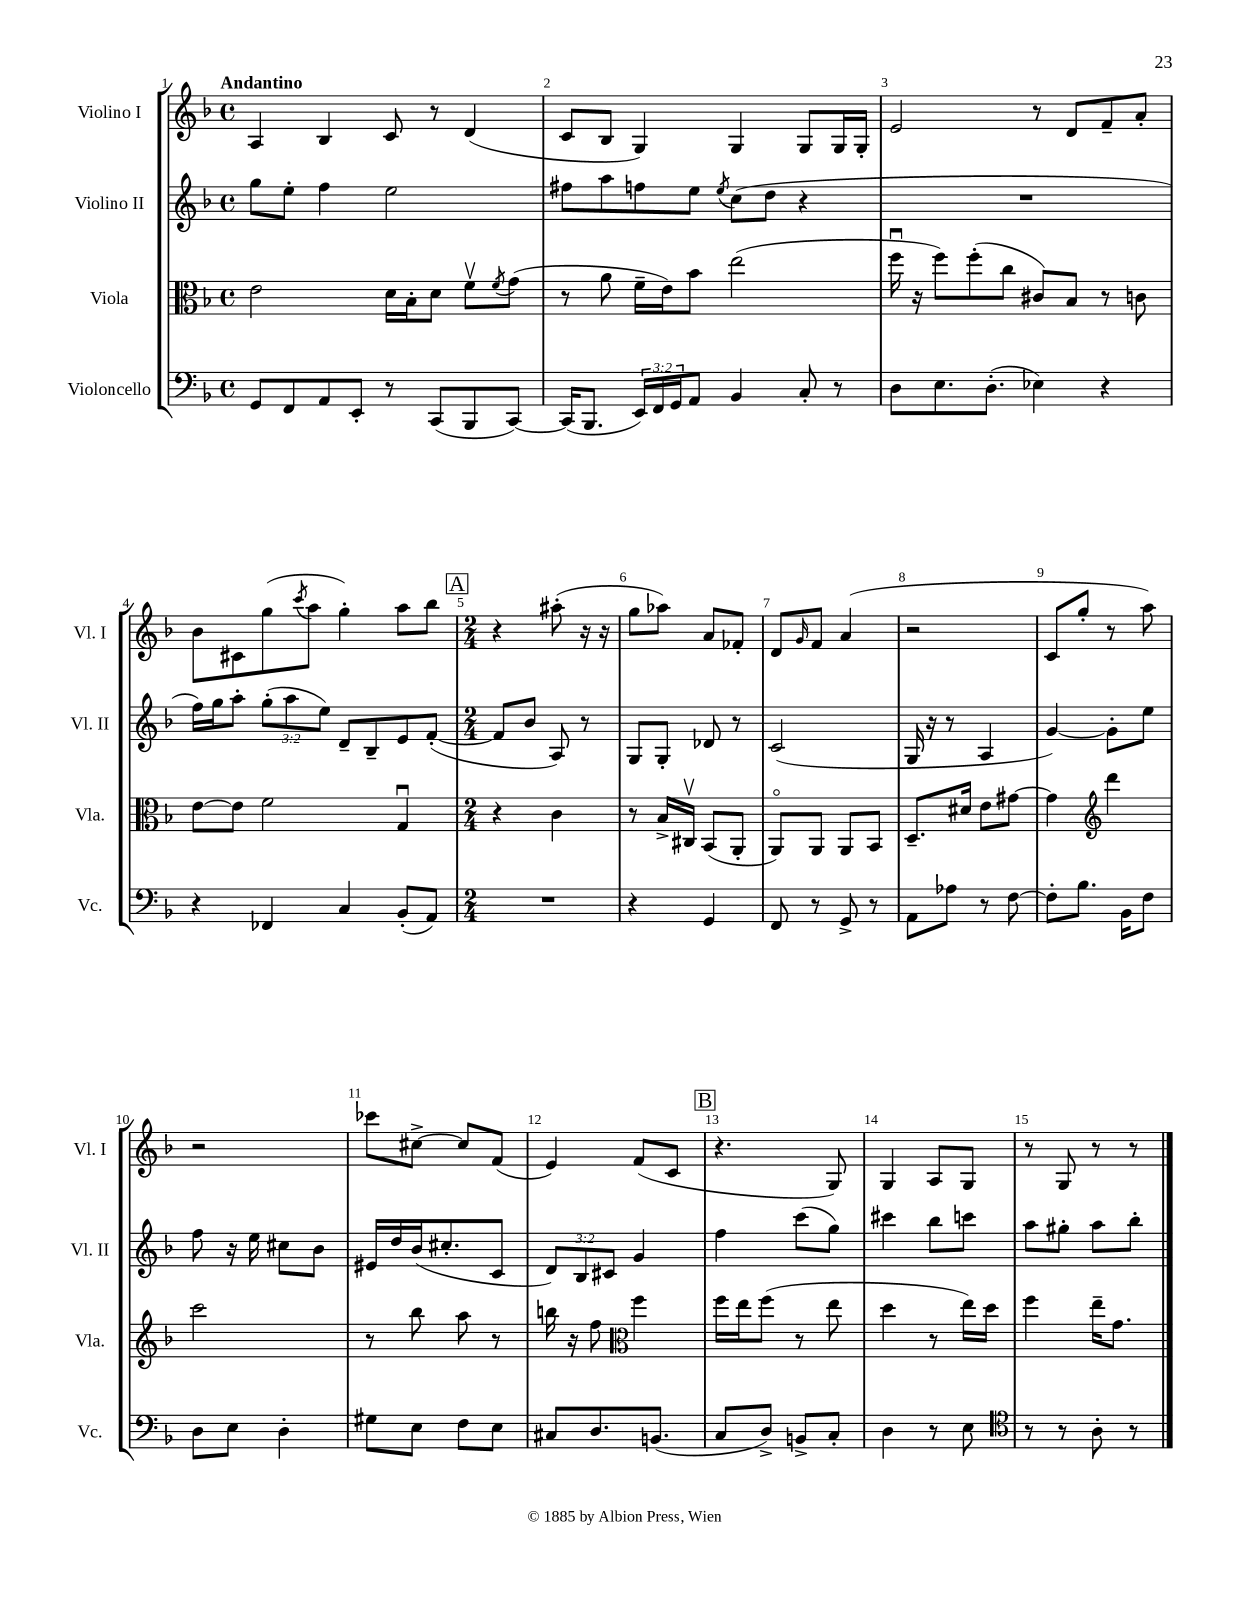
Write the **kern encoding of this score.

**kern	**kern	**kern	**kern
*staff4	*staff3	*staff2	*staff1
*clefF4	*clefC3	*clefG2	*clefG2
*k[b-]	*k[b-]	*k[b-]	*k[b-]
*M4/4	*M4/4	*M4/4	*M4/4
*met(c)	*met(c)	*met(c)	*met(c)
8GG	2e	8gg	4A
8FF	.	8ee'	.
8AA	.	4ff	4B-
8EE'	.	.	.
8r	16d	2ee	8c
.	16B-'	.	.
(8CC	8d	.	8r
8BBB-	8fv	.	(4d
.	8qf	.	.
[8CC)	(8g	.	.
=	=	=	=
(16CC]	8r	8ff#	8c
8.BBB-	.	.	.
.	8a	8aa	8B-
24EE)	16f~	8ff	4G)
24FF	.	.	.
.	16e)	.	.
24GG	.	.	.
8AA	8b-	8ee	.
.	.	8qee	.
4BB-	(2ee	(8cc	4G
.	.	8dd	.
8C'	.	4r	8G
8r	.	.	16G
.	.	.	16G'
=	=	=	=
8D	16ffu	1r	2e
.	16r	.	.
8.E	8ff)	.	.
.	(8ff'	.	.
(8.D'	.	.	.
.	8cc	.	.
4E-)	8c#)	.	8r
.	8B-	.	8d
4r	8r	.	8f~
.	8c	.	8a'
=	=	=	=
4r	[8e	16ff)	8b-
.	.	16gg	.
.	8e]	8aa'	8c#
4FF-	2f	(12gg'	(8gg
.	.	12aa	.
.	.	.	8qccc
.	.	.	8aa
.	.	12ee)	.
4C	.	8d~	4gg')
.	.	8B-~	.
(8BB-'	4Gu	8e	8aa
8AA)	.	([8f'	8bb-
=	=	=	=
*M2/4	*M2/4	*M2/4	*M2/4
2r	4r	8f]	4r
.	.	8b-	.
.	4c	8A)	(8aa#'
.	.	8r	16r
.	.	.	16r
=	=	=	=
4r	8r	8G	8gg
.	16B-^	8G'	8aa-)
.	16C#v	.	.
4GG	(8BB-	8d-	8a
.	8AA'	8r	8f-'
=	=	=	=
8FF	8AAo)	(2c	8d
.	.	.	16qqg
8r	8AA	.	8f
8GG^	8AA	.	(4a
8r	8BB-	.	.
=	=	=	=
8AA	8.D~	16G	2r
.	.	16r	.
8A-	.	8r	.
.	16d#	.	.
8r	8e	4A	.
[8F	[8g#	.	.
=	=	=	=
8F']	4g#]	[4g)	8c
8.B-	.	.	8gg'
*	*clefG2	*	*
.	4ddd	8g']	8r
16BB-	.	.	.
8F	.	8ee	8aa)
=	=	=	=
8D	2ccc	8ff	2r
8E	.	16r	.
.	.	16ee	.
4D'	.	8cc#	.
.	.	8b-	.
=	=	=	=
8G#	8r	16e#	8ccc-
.	.	16dd	.
8E	8bb-	(16b-	[8cc#^
.	.	8.cc#'	.
8F	8aa	.	8cc#]
8E	8r	8c	(8f
=	=	=	=
8C#	16bb	12d)	4e)
.	16r	.	.
.	.	12B-	.
8.D	8ff	.	.
.	.	12c#	.
*	*clefC3	*	*
.	4ff	4g	(8f
(8.BB	.	.	.
.	.	.	8c
=	=	=	=
8C	16ff	4ff	4.r
.	16ee	.	.
8D^)	(8ff	.	.
8BB^	8r	(8ccc	.
8C'	8ee	8gg)	8G)
=	=	=	=
4D	4dd	4ccc#	4G
8r	8r	8bb-	8A
8E	16ee)	8ccc	8G
.	16dd	.	.
=	=	=	=
*clefC4	*	*	*
8r	4ff	8aa	8r
8r	.	8gg#'	8G
8A'	16ee~	8aa	8r
.	8.g	.	.
8r	.	8bb-'	8r
==	==	==	==
*-	*-	*-	*-
